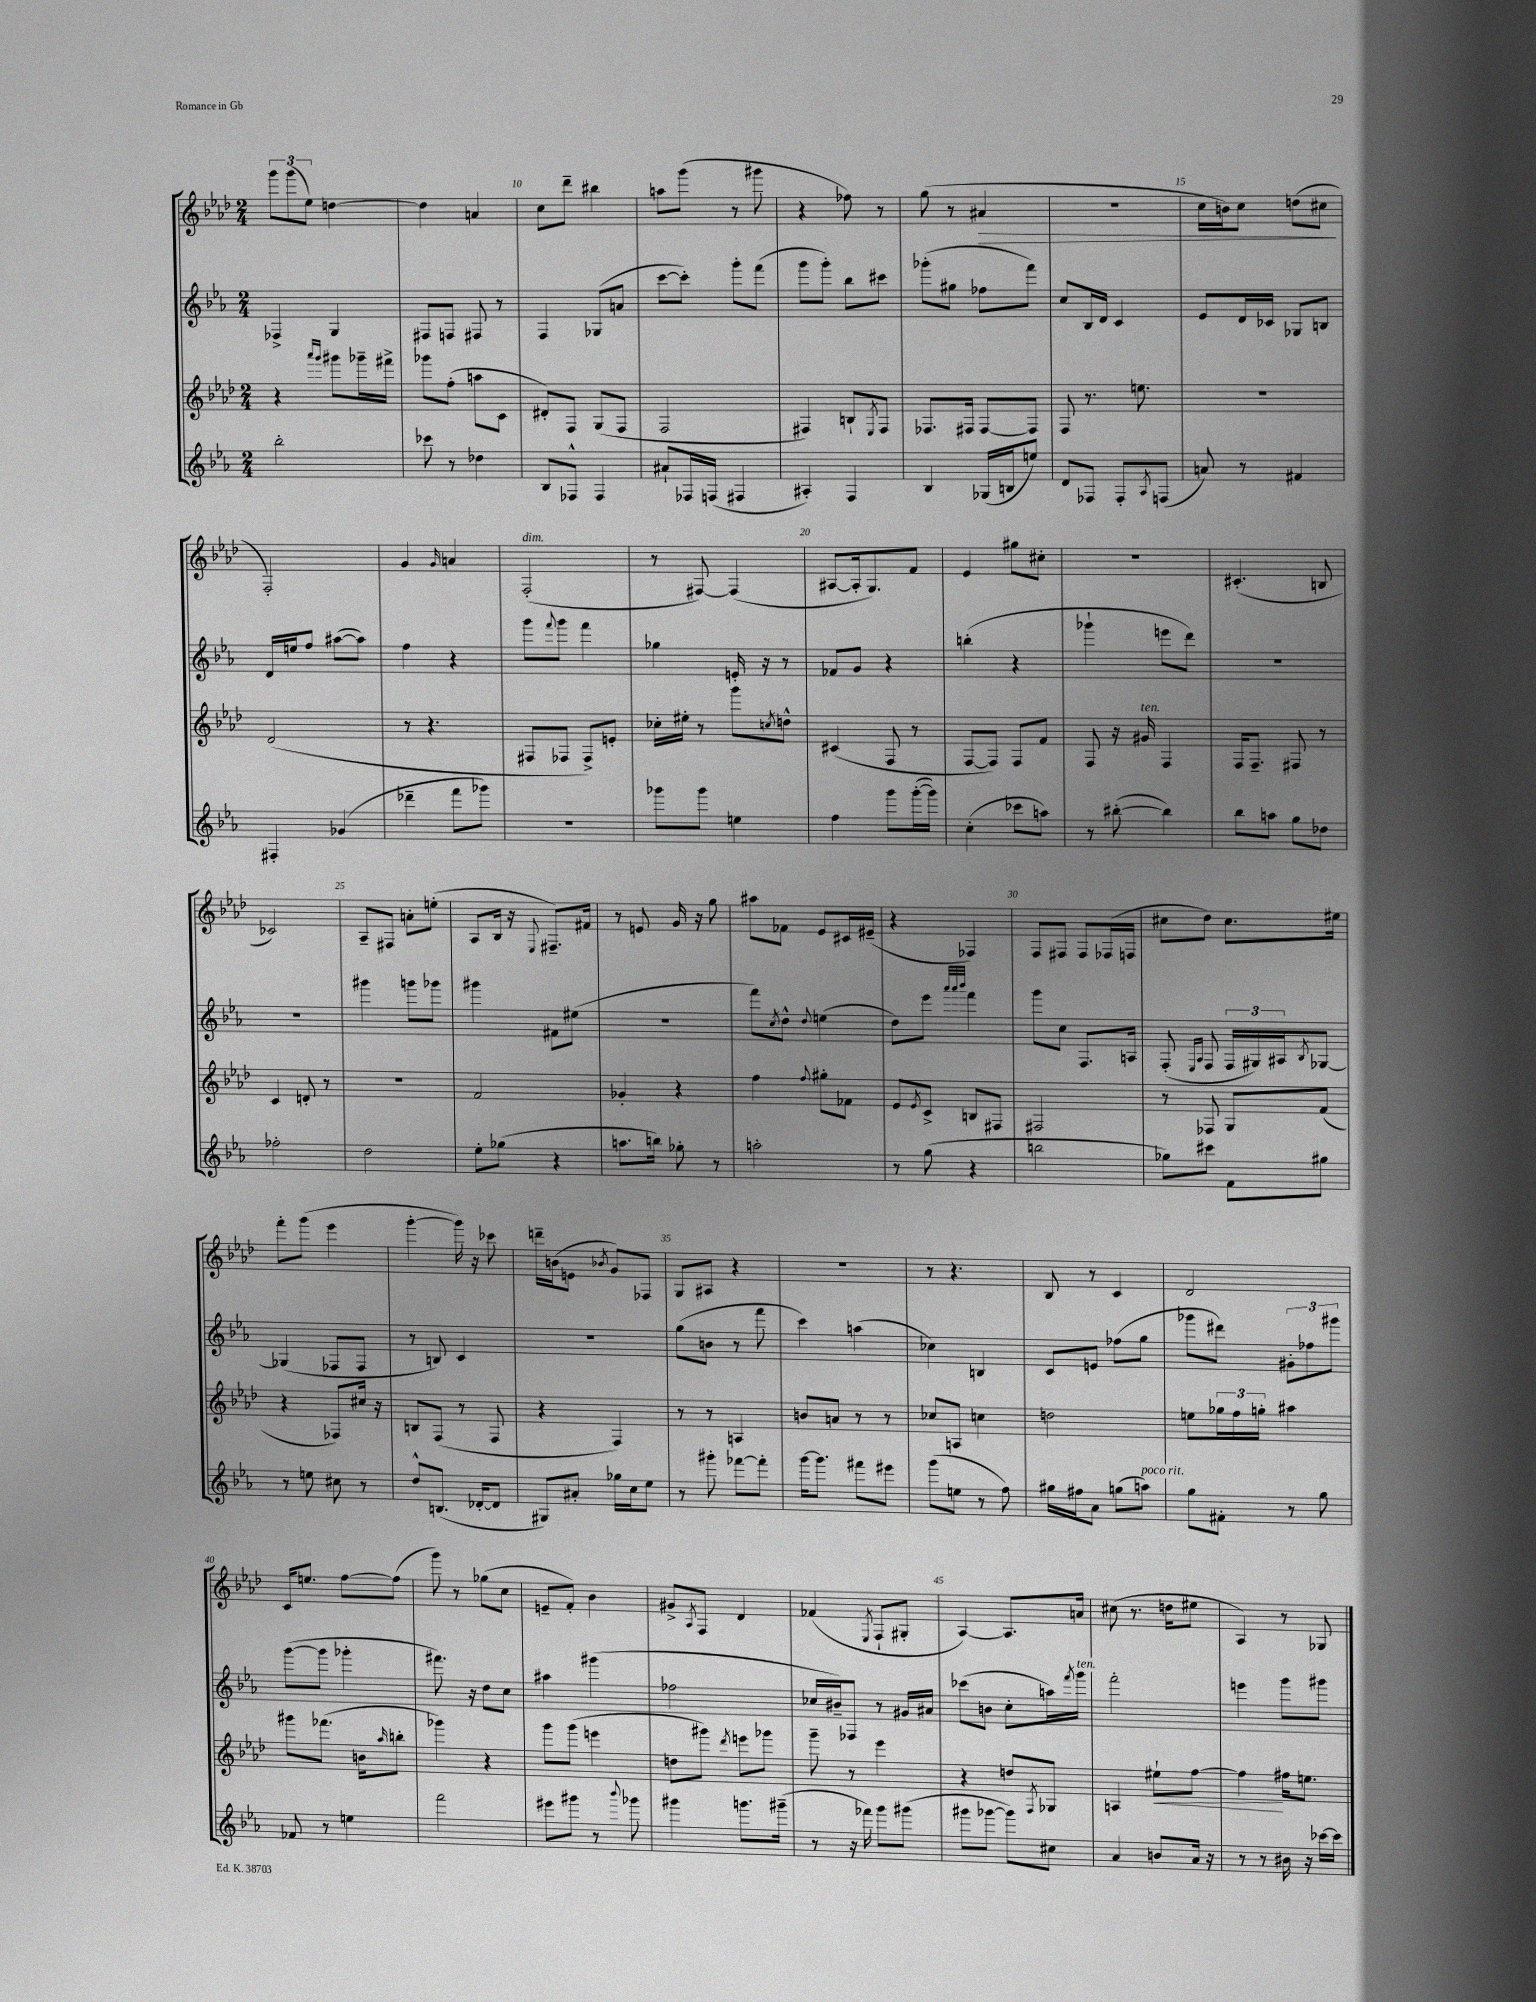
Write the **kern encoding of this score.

**kern	**kern	**kern	**kern
*staff4	*staff3	*staff2	*staff1
*clefG2	*clefG2	*clefG2	*clefG2
*k[b-e-a-]	*k[b-e-a-d-]	*k[b-e-a-]	*k[b-e-a-d-]
*M2/4	*M2/4	*M2/4	*M2/4
2bb-'	4r	4F-^	12ggg
.	.	.	(12ggg
.	.	.	12ee-)
.	16qqaaa-	.	.
.	16qqggg	.	.
.	8ggg#	4G	[4dd
.	16ggg-~	.	.
.	16fff#^	.	.
=	=	=	=
8ccc-	8ggg-	8F#	4dd]
8r	(8ff'	8F	.
4dd-	8aa	8F#	4a
.	8c	8r	.
=	=	=	=
8B-	8d#')	4F	8cc
8F-^^	8F	.	8ddd-~
4F-	(8G	(8G-	4bb#
.	8F	8a	.
=	=	=	=
8a#`	2F	[8ccc	8aa
16F-	.	8ccc'])	(8ggg
(16F	.	.	.
4F#	.	8ggg'	8r
.	.	(8fff	8ggg#
=	=	=	=
4A#')	4F#)	8ggg	4r
.	.	8ggg')	.
4F	8B`	8bb-	8ff-)
.	8qE-	.	.
.	8F#	8ccc#	8r
=	=	=	=
4B-	8.F-	(8ggg-'	(8gg
.	.	8gg#	8r
.	16F#	.	.
(16G-	[8F#	8ff-	4a#
16B	.	.	.
8ee)	8F#]	8fff)	.
=	=	=	=
8d	8F	8cc	2r
8F-	8.r	16B-	.
.	.	16d	.
8F-'	.	4c	.
.	8.ee	.	.
8qA-	.	.	.
(8F	.	.	.
=	=	=	=
8a)	2r	8e-	16cc
.	.	.	16b)
8r	.	16d	8cc
.	.	16c-	.
4f#	.	8G-	(8dd
.	.	8B	8cc#
=	=	=	=
4F#'	(2d-	16d	2F')
.	.	16ee	.
.	.	8ff	.
(4g-	.	([8aa#	.
.	.	8aa#])	.
=	=	=	=
4ddd-~	8r	4ff	4g
.	4.r	.	.
.	.	.	16qqg
8fff	.	4r	4a
8ggg-)	.	.	.
=	=	=	=
2r	8F#	8ggg	(2F'
.	.	8qqfff	.
.	8F-	8ggg	.
.	8F-^)	4fff	.
.	8e'	.	.
=	=	=	=
8ggg-	16cc-'	4gg-	8r
.	16ee#'	.	.
8ggg-	8r	.	[8F#)
4ee	8ggg	16e'	(4F#]
.	.	16r	.
.	8qcc	.	.
.	8dd^^	8r	.
=	=	=	=
4ff	(4c#	8f-	[8A#
.	.	8g	16A#']
.	.	.	8.G)
8ggg	8F	4r	.
([16ggg'	8r	.	8f
16ggg])	.	.	.
=	=	=	=
(4cc'	[8F	(4bb'	4e-
.	8F])	.	.
8ccc-	8F	4r	8gg#
8aa)	8f	.	8cc#'
=	=	=	=
8r	8F	4ggg-`	2r
([8bb#'	16r	.	.
.	16g#	.	.
4bb#])	4F	8eee	.
.	.	8ddd)	.
=	=	=	=
8bb-	16F	2r	(4.c#'
.	8.F~	.	.
8aa	.	.	.
8gg	8F#	.	.
8dd-	8r	.	8B
=	=	=	=
2ff-'	4c	2r	2c-)
.	8d'	.	.
.	8r	.	.
=	=	=	=
2dd	2r	4ggg#	8A-~
.	.	.	8F#
.	.	8ggg	8a'
.	.	8ggg-	(8ee'
=	=	=	=
8ee-'	2f	4ggg#	8A-
(8gg-	.	.	16B-
.	.	.	16r
.	.	.	8qqE-
4r	.	8f#	8.F#~)
.	.	(8ee#	.
.	.	.	16f#
=	=	=	=
8.aa	4g-'	2r	8r
.	.	.	8e
16bb)	.	.	.
8gg-'	4r	.	16g
.	.	.	16r
8r	.	.	8gg
=	=	=	=
2aa'	4ff	8fff)	8aa#
.	.	8qcc	.
.	.	8dd^^	8f-
.	8qqff	8qqdd	.
.	8gg#'	(4ee	8e-
.	8f-	.	16c#
.	.	.	(16e#~
=	=	=	=
8r	8e-	8dd)	4r
.	8qe-	.	.
(8gg	8c^	8eee-	.
.	.	32qqaaa-	.
.	.	32qqaaa-	.
.	.	32qqbbb-	.
4r	8B	4fff	4F-)
.	8F#	.	.
=	=	=	=
2bb	2F#	8ggg	8F
.	.	8cc	8F#
.	.	8.F	8F#
.	.	.	(16F-
.	.	16A	16F
=	=	=	=
8gg-)	8r	(8F'	8cc#
.	.	16qqE-	.
.	.	16qqA-	.
8ccc#	8F-	8F	8dd-)
8f	8G	24F	8.cc#
.	.	24G#)	.
.	.	24A#	.
.	.	8qB-	.
8gg#	(8f	[8G-	.
.	.	.	16ee#
=	=	=	=
8r	4r	(4G-]	8fff'
8ee	.	.	(8ggg
8cc#	8F-)	8F-	4eee-
8r	16cc#	8F-	.
.	16r	.	.
=	=	=	=
8dd^^	8B	8r	[4ggg'
(8.B	(8F	8B)	.
.	8r	4c	16ggg])
[16d-'	.	.	16r
8d-]	8F	.	8ccc-
=	=	=	=
8G#)	4r	2r	16ddd~
.	.	.	(16b
8a#'	.	.	8e
.	.	.	8qb-
16gg-	4F)	.	8g)
16cc	.	.	.
8ee-	.	.	8F-
=	=	=	=
8r	8r	(8gg	8G
8ggg#'	8r	8b	8A#
[8fff-	4A	8r	4r
8fff-']	.	8fff	.
=	=	=	=
[16ggg	8b	4ccc)	2r
8.ggg]	.	.	.
.	8a	.	.
8fff#	8r	(4aa	.
8eee#	8r	.	.
=	=	=	=
(8ggg	8cc-	4cc-)	8r
8ee	8A	.	4.r
8r	4cc	4B	.
8ff)	.	.	.
=	=	=	=
16gg#	2dd	8c	8B-
16ff#	.	.	.
8a-	.	8e	8r
(8gg	.	(8ff-	4c
8aa)	.	8gg	.
=	=	=	=
8gg	8ee	8ggg-	2d-
8f#'	24gg-	8ddd#)	.
.	24ff	.	.
.	24gg'	.	.
8r	4aa#	12g#'	.
.	.	12ff-	.
8gg	.	.	.
.	.	12ggg#	.
=	=	=	=
8f-	8ggg#	([8ggg	16c
.	.	.	8.ee
8r	(8.fff-	8ggg]	.
4ee	.	4ggg-'	[8ff
.	16b	.	.
.	16qqaa-	.	.
.	8bb'	.	(8ff]
=	=	=	=
2fff	4ggg-)	8.fff#)	8ggg)
.	.	.	8r
.	.	16r	.
.	4r	8dd	(8gg-
.	.	8cc	8cc
=	=	=	=
8eee#	8ggg	4aa#	8e~
8ggg#	(8ggg	.	8f')
8r	4eee	(4ggg#	4b-
8qqbbb-	.	.	.
8ggg-	.	.	.
=	=	=	=
4ggg#	8dd	2ff-	8g#^
.	.	.	8qA-
.	8ggg#)	.	8F
.	8qddd-	.	.
8.ggg	8eee	.	4d-
.	8ggg-	.	.
(16ggg#~	.	.	.
=	=	=	=
8r	8ggg~	16cc-	(4f-
.	.	16b#~)	.
16r	8r	8F-	.
16fff-)	.	.	.
.	.	.	8qE-
8ggg	4eee-	8r	8F`
(8ggg#	.	16g#	8G#'
.	.	16a#	.
=	=	=	=
8ggg#	4r	(8ccc-	[4A-)
[8ggg-	.	8b	.
8ggg-])	8dd	8cc'	8.A-]
.	8qF	.	.
8cc#	8G-	16aa)	.
.	.	8qfff	.
.	.	16ggg	16a
=	=	=	=
4a-	4A	2fff'	(8cc#
.	.	.	8.r
8b	8ee#`	.	.
.	.	.	16dd
16a-	[8ff	.	8ee#
16r	.	.	.
=	=	=	=
8r	4ff]	4eee	4A-)
8r	.	.	.
16b#	16ff#	8ggg	8r
16r	8.ee	.	.
[16ccc-	.	8ggg#	8G-
16ccc-]	.	.	.
==	==	==	==
*-	*-	*-	*-
